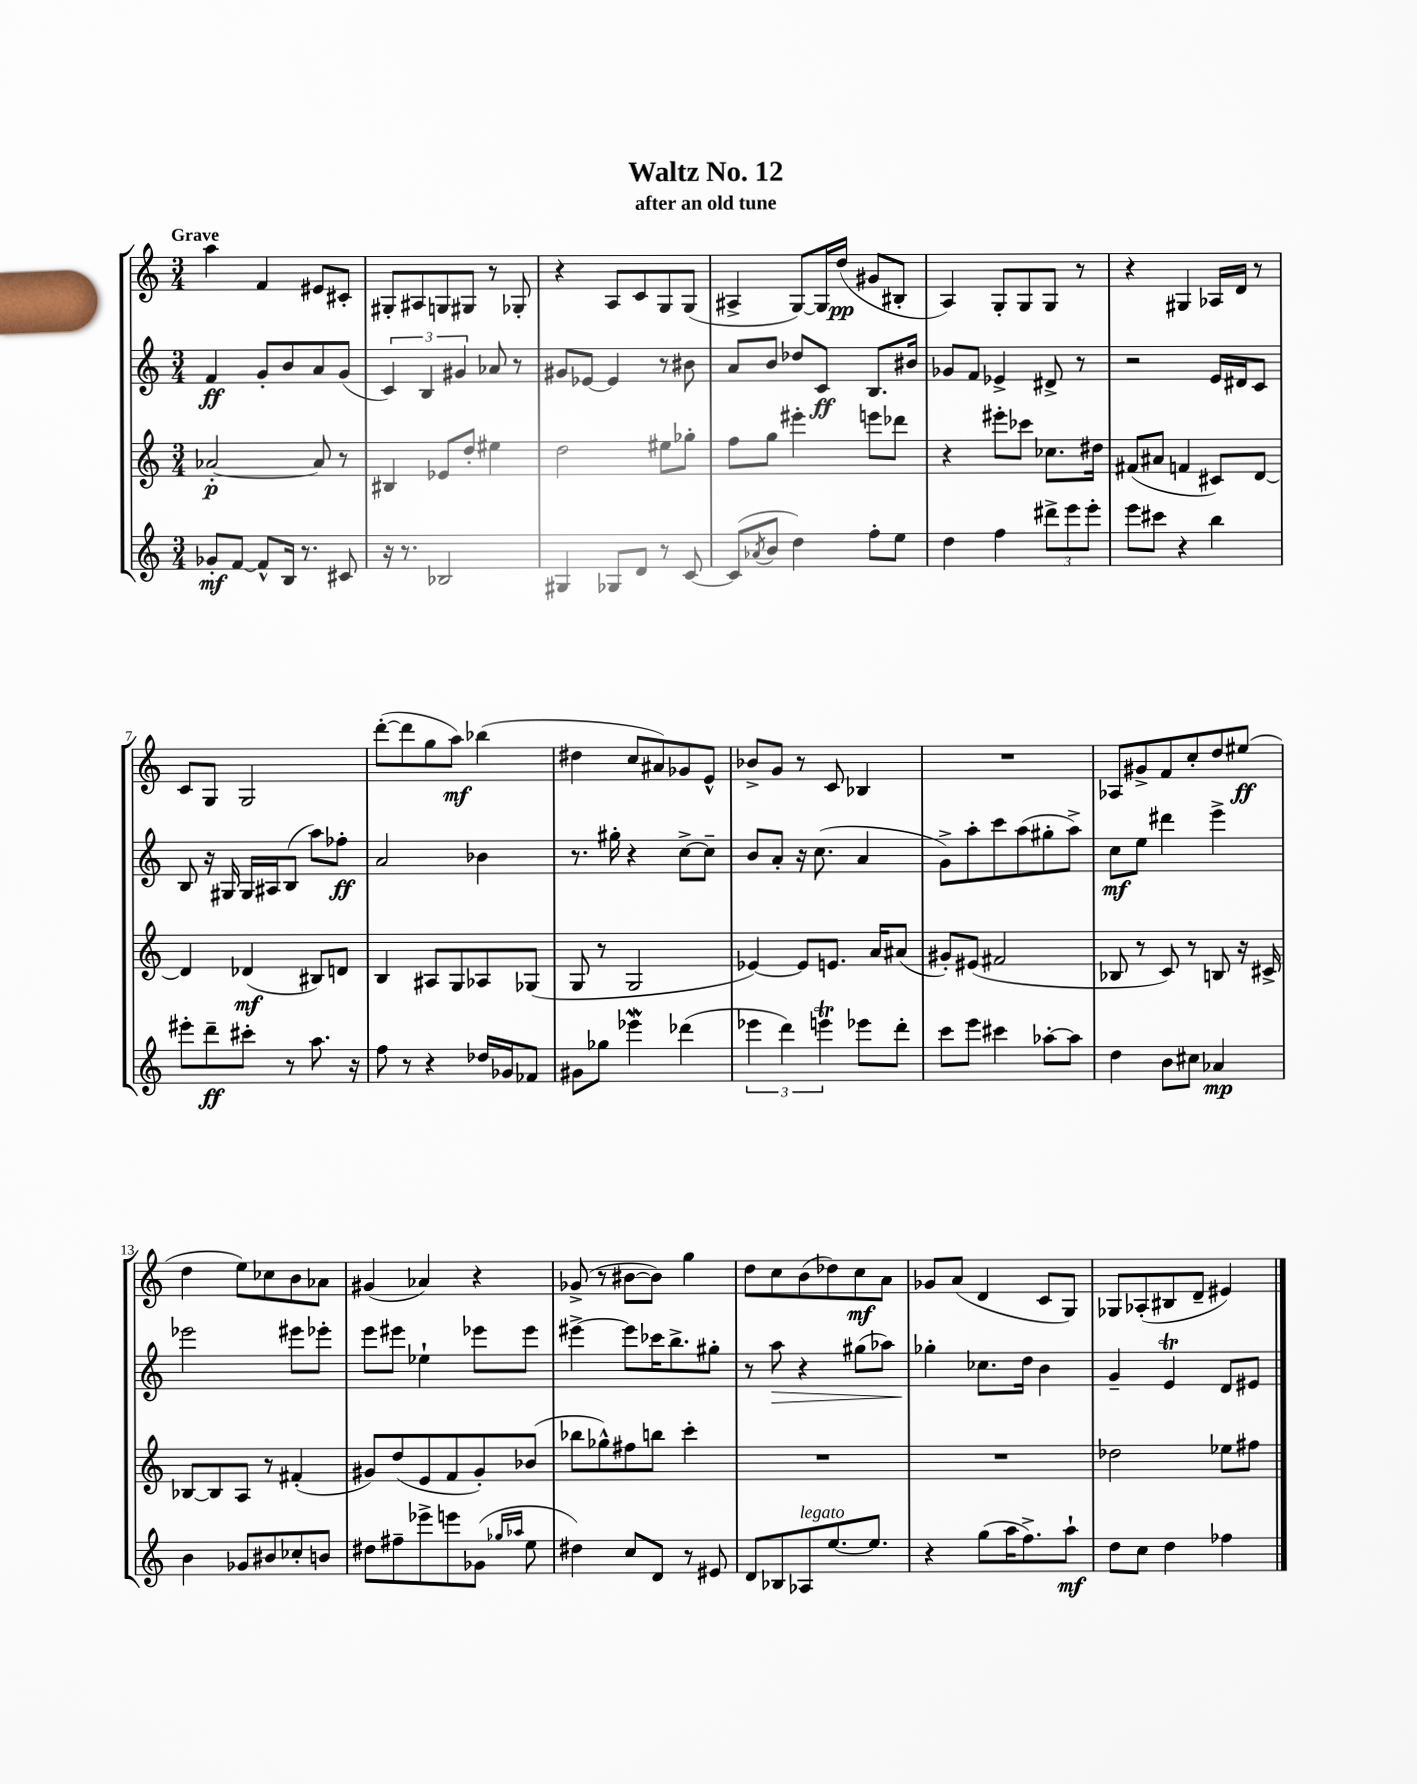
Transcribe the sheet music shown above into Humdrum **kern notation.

**kern	**dynam	**kern	**dynam	**kern	**dynam	**kern	**dynam
*part4	*part4	*part3	*part3	*part2	*part2	*part1	*part1
*staff4	*staff4	*staff3	*staff3	*staff2	*staff2	*staff1	*staff1
*clefG2	*	*clefG2	*	*clefG2	*	*clefG2	*
*k[]	*	*k[]	*	*k[]	*	*k[]	*
*M3/4	*	*M3/4	*	*M3/4	*	*M3/4	*
=1	=1	=1	=1	=1	=1	=1	=1
!	!	!	!	!	!	!LO:TX:a:B:t=Grave	!
8g-X'/L	mf	[2a-X'/	p	4f/	ff	4aa\	.
[8f/J	.	.	.	.	.	.	.
8f^^/L]	.	.	.	8g'/L	.	4f/	.
16B/Jk	.	.	.	8b/	.	.	.
8.r	.	.	.	.	.	.	.
.	.	8a-/]	.	8a/	.	8e#X/L	.
8c#X/	.	8r	.	(8g/J	.	8c#X'/J	.
=2	=2	=2	=2	=2	=2	=2	=2
16r	.	4B#X/	.	6c/)	.	8G#X'/L	.
8.r	.	.	.	.	.	.	.
.	.	.	.	.	.	8A#X/	.
.	.	.	.	6B/	.	.	.
2B-X/	.	8e-X/L	.	.	.	8Gn/	.
.	.	.	.	6g#X/	.	.	.
.	.	8dd'/J	.	.	.	8G#X/J	.
.	.	4ee#X\	.	8a-X/	.	8r	.
.	.	.	.	8r	.	8G-X'/	.
=3	=3	=3	=3	=3	=3	=3	=3
4G#X/	.	2dd\	.	8g#X/L	.	4r	.
.	.	.	.	[8e-X/J	.	.	.
8G-X/L	.	.	.	4e-/]	.	8A/L	.
8d/J	.	.	.	.	.	8c/	.
8r	.	8ee#X\L	.	8r	.	8G/	.
[8c/	.	8gg-X'\J	.	8b#X\	.	(8G/J	.
=4	=4	=4	=4	=4	=4	=4	=4
(8c/L]	.	8ff\L	.	8a/L	.	4A#X^/	.
8qa-X/	.	.	.	.	.	.	.
8b/J	.	8gg\J	.	8b/J	.	.	.
4dd\)	.	4eee#X'\	.	8dd-X/L	.	[8G/L)	.
.	.	.	.	8c/J	ff	16G/L]	.
.	.	.	.	.	.	(16dd/JJ	pp
8ff'\L	.	8eeen\L	.	8.B/L	.	8g#X/L	.
8ee\J	.	8ddd-X\J	.	.	.	8B#X'/J	.
.	.	.	.	16b#X/Jk	.	.	.
=5	=5	=5	=5	=5	=5	=5	=5
4dd\	.	4r	.	8g-X/L	.	4A/)	.
.	.	.	.	8f/J	.	.	.
4ff\	.	8eee#X'\L	.	4e-X^/	.	8G'/L	.
.	.	8ccc-X\J	.	.	.	8G/	.
12ddd#X^\L	.	8.cc-X\L	.	8d#X^/	.	8G/J	.
12eee\	.	.	.	.	.	.	.
.	.	.	.	8r	.	8r	.
12eee'\J	.	.	.	.	.	.	.
.	.	16dd#X\Jk	.	.	.	.	.
=6	=6	=6	=6	=6	=6	=6	=6
8eee\L	.	(8f#X/L	.	2r	.	4r	.
8ccc#X\J	.	8a#X/J	.	.	.	.	.
4r	.	4fn/	.	.	.	4G#X/	.
4bb\	.	8c#X/L)	.	16e/LL	.	16A-X/LL	.
.	.	.	.	16d#X/J	.	16d/JJ	.
.	.	[8d/J	.	8c/J	.	8r	.
!!LO:LB:g=z
=7	=7	=7	=7	=7	=7	=7	=7
8eee#X'\L	.	4d/]	.	8B/	.	8c/L	.
8ddd~\	ff	.	.	16r	.	8G/J	.
.	.	.	.	16G#X/	.	.	.
8ccc#X'\J	.	(4d-X/	mf	16G#/LL	.	2G/	.
.	.	.	.	16A#X/J	.	.	.
8r	.	.	.	(8B/J	.	.	.
8.aa\	.	8B#X/L)	.	8aa\L)	.	.	.
.	.	8dn/J	.	8ff-X'\J	ff	.	.
16r	.	.	.	.	.	.	.
=8	=8	=8	=8	=8	=8	=8	=8
8ff\	.	4B/	.	2a/	.	([8ddd'\L	.
8r	.	.	.	.	.	8ddd\]	.
4r	.	8A#X/L	.	.	.	8gg\	.
.	.	8G/	.	.	.	8aa\J)	mf
16dd-X/LL	.	8A-X/	.	4b-X\	.	(4bb-X\	.
16g-X/J	.	.	.	.	.	.	.
8f-X/J	.	(8G-X/J	.	.	.	.	.
=9	=9	=9	=9	=9	=9	=9	=9
8g#X\L	.	8G/	.	8.r	.	4dd#X\	.
8gg-X\J	.	8r	.	.	.	.	.
.	.	.	.	16gg#X'\	.	.	.
4eee-Xw\	.	2G/	.	4r	.	8cc/L	.
.	.	.	.	.	.	8a#X/)	.
(4ddd-X\	.	.	.	[8cc^\L	.	8g-X/	.
.	.	.	.	8cc~\J]	.	8e^^/J	.
=10	=10	=10	=10	=10	=10	=10	=10
6eee-X\	.	[4e-X/)	.	8b/L	.	8b-X^/L	.
.	.	.	.	8a'/J	.	8g/J	.
6ddd\)	.	.	.	.	.	.	.
.	.	8e-/L]	.	16r	.	8r	.
.	.	.	.	(8.cc\	.	.	.
6eeent\	.	.	.	.	.	.	.
.	.	8.en/J	.	.	.	8c/	.
8eee-X\L	.	.	.	4a/	.	4B-X/	.
.	.	16a/KL	.	.	.	.	.
8ddd'\J	.	(8a#X/J	.	.	.	.	.
=11	=11	=11	=11	=11	=11	=11	=11
8ccc\L	.	8g#X'/L)	.	8g^\L)	.	2.r	.
8eee\J	.	(8e#X/J	.	8aa'\	.	.	.
4ccc#X\	.	2f#X/	.	8ccc\	.	.	.
.	.	.	.	(8aa\	.	.	.
[8aa-X'\L	.	.	.	8gg#X'\	.	.	.
8aa-\J]	.	.	.	8aa^\J)	.	.	.
=12	=12	=12	=12	=12	=12	=12	=12
4dd\	.	8B-X/	.	8cc\L	mf	8A-X/L	.
.	.	8r	.	8ee\J	.	8g#X^/	.
8b\L	.	8c/)	.	4ddd#X\	.	8f/	.
8cc#X\J	.	8r	.	.	.	8cc'/	.
4a-X/	mp	8Bn/	.	4eee^\	.	8dd/	.
.	.	16r	.	.	.	(8ee#X/J	ff
.	.	16c#X^/	.	.	.	.	.
!!LO:LB:g=z
=13	=13	=13	=13	=13	=13	=13	=13
4b\	.	[8B-X/L	.	2eee-X\	.	4dd\	.
.	.	8B-/]	.	.	.	.	.
8g-X/L	.	8A/J	.	.	.	8ee\L)	.
8b#X/	.	8r	.	.	.	8cc-X\	.
8cc-X'/	.	(4f#X'/	.	8eee#X\L	.	8b\	.
8bn/J	.	.	.	8eee-X'\J	.	8a-X\J	.
=14	=14	=14	=14	=14	=14	=14	=14
8dd#X\L	.	8g#X/L)	.	8eee\L	.	(4g#X/	.
8ff#X~\	.	(8dd/	.	8eee#X\J	.	.	.
8eee-X^\	.	8e/	.	4ee-X`\	.	4a-X/)	.
8eeen\	.	8f/	.	.	.	.	.
(8g-X\J	.	8g#'/)	.	8eee-X\L	.	4r	.
16qqgg-X/LL	.	.	.	.	.	.	.
16qqaa-X/JJ	.	.	.	.	.	.	.
8ee\	.	(8b-X/J	.	8eee-\J	.	.	.
=15	=15	=15	=15	=15	=15	=15	=15
4dd#X\)	.	8bb-X\L	.	[4eee#X^\	.	(8g-X^/	.
.	.	8gg-X^^\)	.	.	.	8r	.
8cc/L	.	8ff#X\	.	8eee#\L]	.	[8b#X\L	.
8d/J	.	8bbn\J	.	16ccc-X\K	.	8b#\J])	.
.	.	.	.	8.bb^\	.	.	.
8r	.	4ccc'\	.	.	.	4gg\	.
8e#X/	.	.	.	8gg#X'\J	.	.	.
=16	=16	=16	=16	=16	=16	=16	=16
8d/L	.	2.r	.	8r	.	8dd\L	.
!	!	!	!	!	!LO:HP:b	!	!
8B-X/	.	.	.	8aa\	>	8cc\	.
!LO:TX:a:i:t=legato	!	!	!	!	!	!	!
8A-X/	.	.	.	4r	.	(8b\	.
[8.ee/	.	.	.	.	.	8dd-X\)	.
.	.	.	.	(8gg#X\L	.	8cc\	mf
8.ee/J]	.	.	.	.	.	.	.
.	.	.	.	8aa-X\J)	.	8a\J	.
=17	=17	=17	=17	=17	=17	=17	=17
4r	.	2.r	.	4gg-X'\	.	8g-X/L	.
.	.	.	.	.	.	(8a/J	.
(8gg\L	.	.	.	8.cc-X\L	]	4d/	.
16aa\K	.	.	.	.	.	.	.
8.ff^\)	.	.	.	16dd\Jk	.	.	.
.	.	.	.	4b\	.	8c/L	.
8aa`\J	mf	.	.	.	.	8G/J)	.
=18	=18	=18	=18	=18	=18	=18	=18
8dd\L	.	2dd-X\	.	4g~/	.	8G-X/L	.
8cc\J	.	.	.	.	.	(8A-X'/	.
4dd\	.	.	.	4et/	.	8B#X/	.
.	.	.	.	.	.	8d~/J	.
4ff-X\	.	8ee-X\L	.	8d/L	.	4e#X/)	.
.	.	8ff#X\J	.	8e#X/J	.	.	.
==	==	==	==	==	==	==	==
*-	*-	*-	*-	*-	*-	*-	*-
